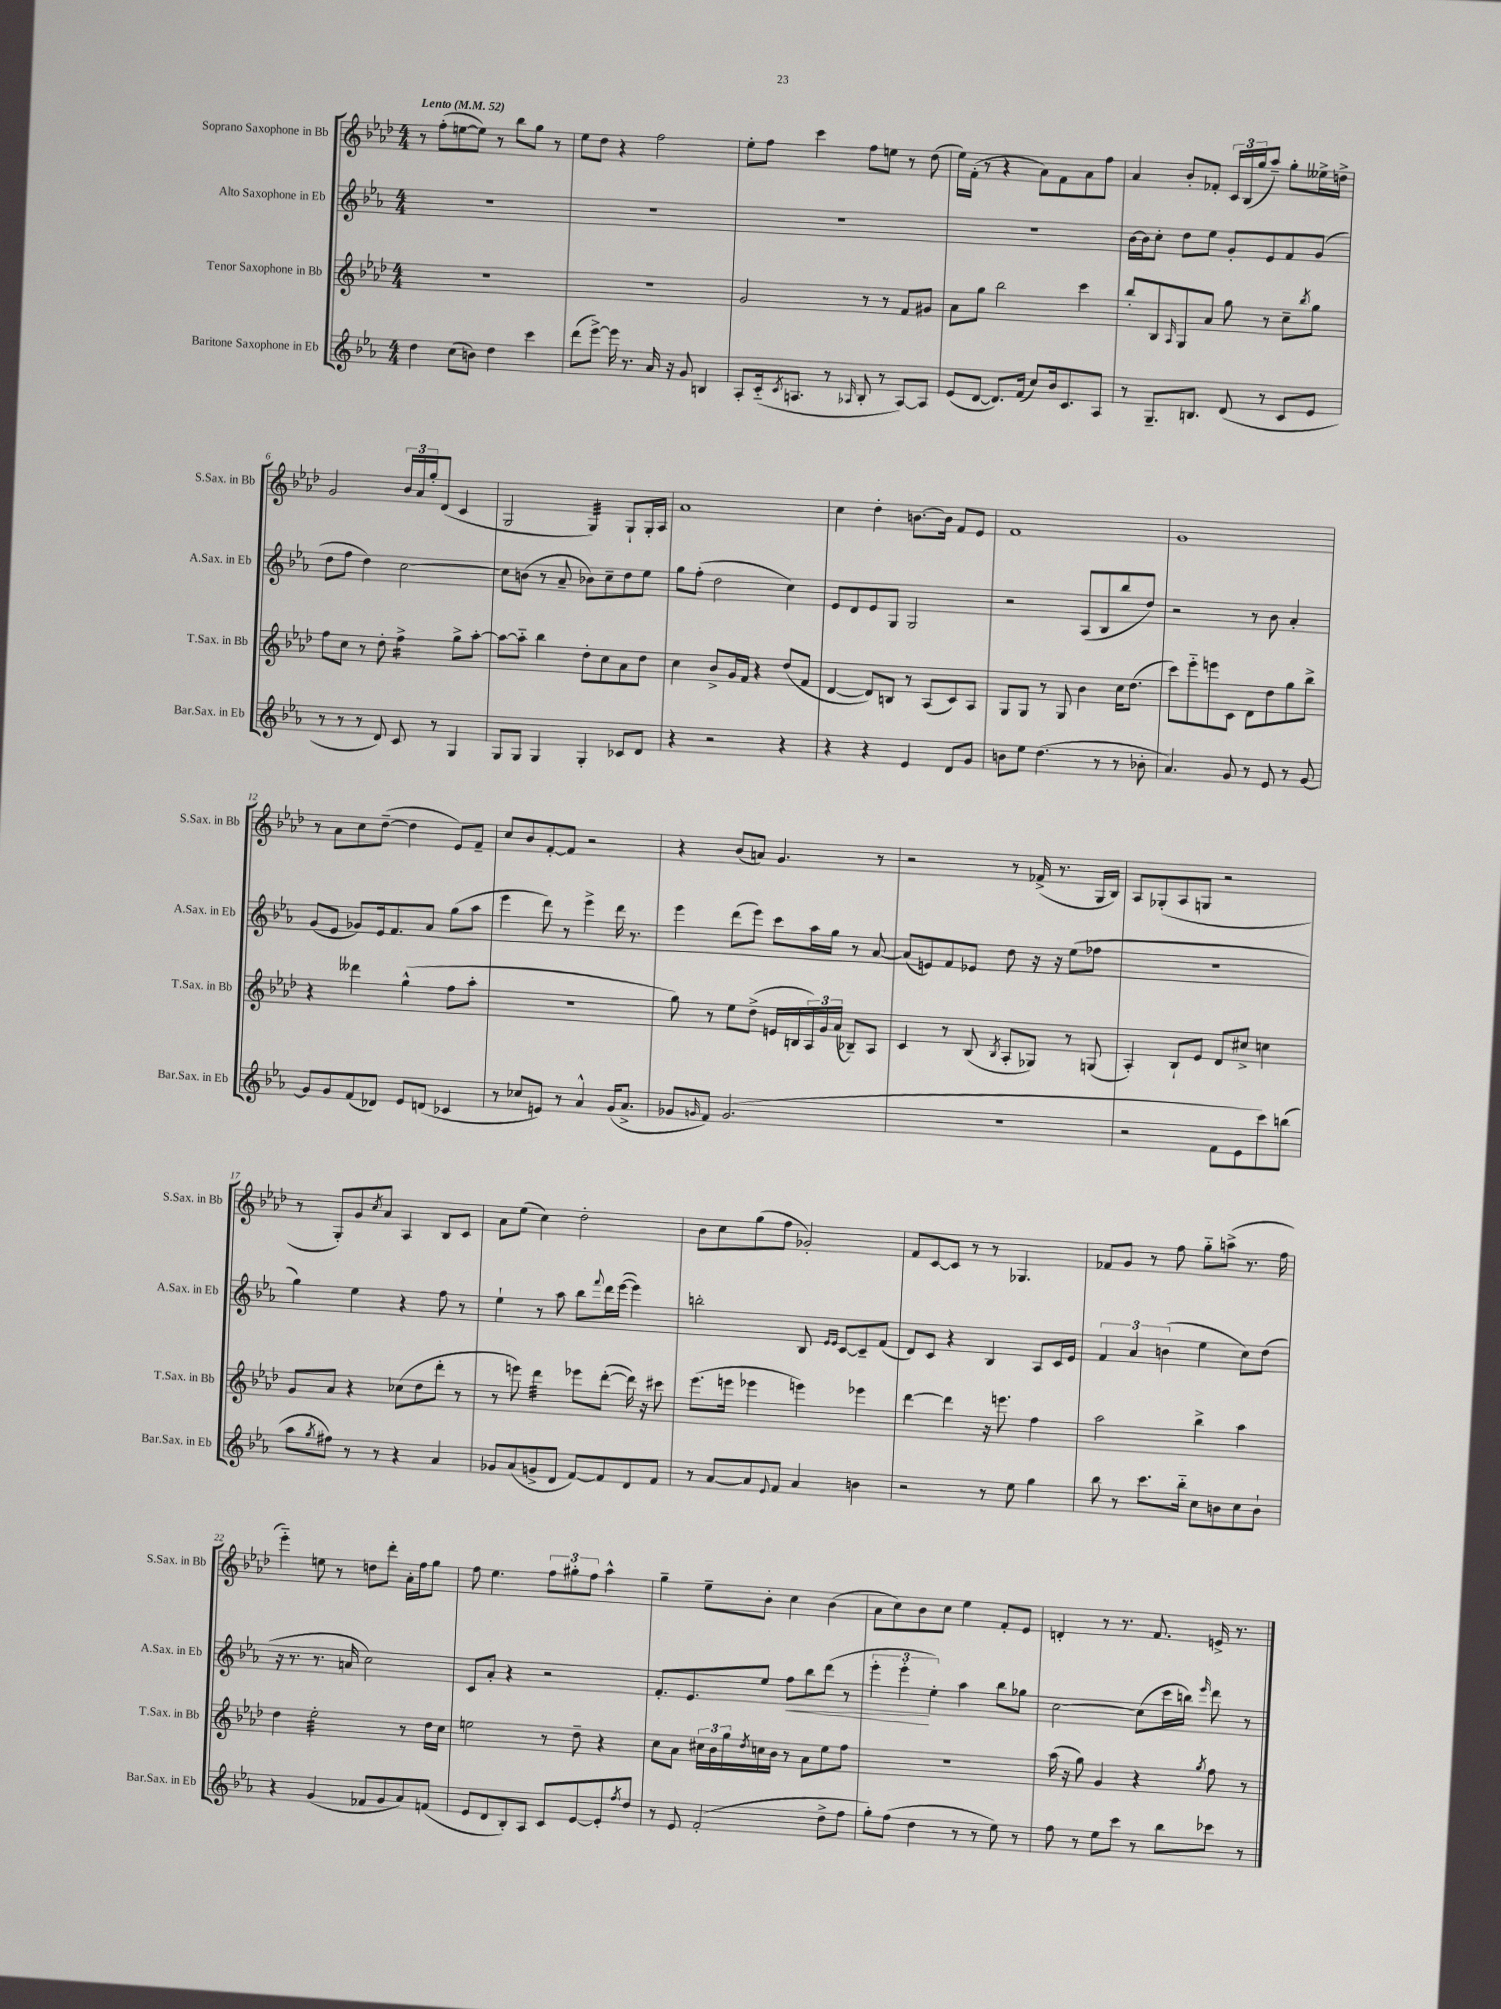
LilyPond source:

<<
\new StaffGroup <<
\new Staff = "s0" \with { instrumentName = "Soprano Saxophone in Bb" shortInstrumentName = "S.Sax. in Bb" } {
    \clef treble \key aes \major \numericTimeSignature \time 4/4 \tempo "Lento" 4 = 52
    r8 f''8-.( e''8~ e''8) r8 bes''8 g''8 r8 |
    ees''8 des''8 r4 f''2 |
    ees''8-. f''8 c'''4 f''8 e''8 r8 des''8( |
    ees''16) f'16-.( r8 r4 aes'8) f'8 aes'8 f''8 |
    aes'4 bes'8-. fes'8-. \tuplet 3/2 { c'16 bes16( g''16 } aes''8--) g''8-. eeses''16-> d''16-> |
    g'2 \tuplet 3/2 { bes'16 aes'16 g''16-. } des'8( c'4 |
    g2 g4:32) g8-! g16-. aes16 |
    aes'1 |
    c''4 des''4-. b'8.~ b'16 f'8 ees'8 |
    f'1 |
    g'1 |
    r8 aes'8 c''8 des''8~--( des''4 ees'8) f'8-- |
    c''8 bes'8 f'8~-. f'8 r2 |
    r4 bes'8( a'8) g'4. r8 |
    r2 r8 fes'16->( r8. g16 bes16) |
    aes8 ges8-.( aes8 g8 r2 |
    r8 g8-.) g'8 \acciaccatura { c''8 } aes'8 aes4 bes8 c'8 |
    aes'8 ees''8( c''4) des''2-. |
    bes'8 c''8 g''8( f''8 ges'2-.) |
    f'8 c'8~ c'8 r8 r8 ges4. |
    fes'8 g'8 r8 f''8 g''8-_ a''8->( r8. f''16 |
    ees'''4-_) e''8 r8 d''8 des'''8-. aes'16-. f''16 g''8 |
    f''8 ees''4. \tuplet 3/2 { f''8 gis''8-. f''8 } aes''4-^ |
    g''4-- ees''8-- bes'8-. c''4 bes'4( |
    aes'8 c''8) bes'8 c''8 ees''4 f'8-. ees'8 |
    d'4-. r8 r8. f'8. e'16-> r8. \bar "|." |
}
\new Staff = "s1" \with { instrumentName = "Alto Saxophone in Eb" shortInstrumentName = "A.Sax. in Eb" } {
    \clef treble \key ees \major \numericTimeSignature \time 4/4
    R1 |
    R1 |
    R1 |
    R1 |
    bes'16~ bes'16 c''8-. d''8 ees''8 g'8-. ees'8 f'8 g'8( |
    d''8 f''8 d''4) c''2~ |
    c''8 b'8( r8 aes'8-- bes'8) c''8-- d''8 ees''8 |
    g''8 f''8-.( d''2 c''4) |
    ees'8 d'8 ees'8 g8 g2 |
    r2 aes8( bes8 bes''8 d''8) |
    r2 r8 bes'8 aes'4-. |
    g'8( ees'8 ges'8) ees'16 f'8. aes'8 g''8( aes''8 |
    ees'''4 d'''8) r8 ees'''4-> d'''16 r8. |
    ees'''4 d'''8( ees'''8) c'''8 aes''16 g''16 r8 aes'8~ |
    aes'8( e'8) f'8 ees'8 d''8 r16 r16 ees''8( fes''8 |
    R1 |
    g''4) ees''4 r4 f''8 r8 |
    ees''4-! r8 aes''8 bes''8 \appoggiatura { f'''8 } d'''16 ees'''16~( ees'''4) |
    b''2-. bes8 \grace { ees'16 ees'16 } c'8~ c'8-- f'8( |
    d'8) c'8 r4 bes4 aes8 c'16 ees'16 |
    \tuplet 3/2 { f'4 aes'4 b'4( } ees''4 c''8) d''8( |
    r16 r8. r8. a'16 c''2) |
    c'8 aes'8-. r4 r2 |
    f'8.-. ees'8. ees''8 f''8\< bes''8 d'''8( r8 |
    \tuplet 3/2 { ees'''4-. ees'''4-.\! ees''4-.) } aes''4 bes''8 ges''8 |
    c''2~ c''8( c'''16 b''16) \grace { ees'''16 } d'''8 r8 \bar "|." |
}
\new Staff = "s2" \with { instrumentName = "Tenor Saxophone in Bb" shortInstrumentName = "T.Sax. in Bb" } {
    \clef treble \key aes \major \numericTimeSignature \time 4/4
    R1 |
    R1 |
    g'2 r8 r8 f'8 gis'8 |
    aes'8 g''8 bes''2 c'''4 |
    bes''8-. bes8 \grace { aes16 } g8 aes'8 g''8 r8 c''8-- \acciaccatura { bes''8 } g''8 |
    f''8 c''8 r8 des''8-. f''4:16-> g''8-> aes''8~-. |
    aes''8~ aes''8-_ bes''4 des''8-. c''8 aes'8 des''8 |
    c''4 bes'8-> g'16 f'16 r4 des''8( f'8 |
    des'4~ des'8) b8 r8 aes8( c'8) aes8 |
    g8 g8 r8 g8 bes'4 c''16 des''8.( |
    c'''8) ees'''8-_ e'''8 c'8 des'8 des''8 g''8 bes''8-> |
    r4 deses'''4 g''4-^( f''8 aes''8-. |
    R1 |
    g''8) r8 ees''8 des''8->( e'16 b16 \tuplet 3/2 { aes16) g'16 aes'16( } bes8--) aes8 |
    c'4 r8 bes8( \acciaccatura { bes8 } aes8-. ges8) r8 g8( |
    aes4-.) bes8-! ees'8 des'8 cis''8-> c''4 |
    g'8 aes'8 r4 ces''8( des''8 des'''8-. r8 |
    r8 e'''8) des'''4:32 ees'''8 des'''8~-.( des'''16) r16 cis'''8 |
    ees'''8.( e'''16 ees'''4 e'''4) ees'''4 |
    des'''4~ des'''4 r16 e'''8. f''4 |
    aes''2 bes''4-> aes''4 |
    des''4 ees''2:32-. r8 des''16 c''16 |
    e''2 r8 des''8-- r4 |
    c''8 aes'8 \tuplet 3/2 { cis''16 bes'16 g''16 } \acciaccatura { des''8 } c''16 bes'16 r8 aes'8 ees''8 f''8 |
    R1 |
    aes''16( r16 g''8) g'4 r4 \acciaccatura { g''8 } f''8 r8 \bar "|." |
}
\new Staff = "s3" \with { instrumentName = "Baritone Saxophone in Eb" shortInstrumentName = "Bar.Sax. in Eb" } {
    \clef treble \key ees \major \numericTimeSignature \time 4/4
    d''4 c''8( b'8) d''4 c'''4 |
    d'''8( ees'''8~->) ees'''16 r8. aes'16 r16 g'8 b4 |
    aes8-. c'16-_( \acciaccatura { c'8 } a8. r8 \grace { aes16 } bes8-. r8 aes8~) aes8 |
    ees'8( d'8~ d'8.) f'16( c''8) bes'16 c'8. aes8 |
    r8 g8.-- b8. d'8( r8 c'8 ees'8 |
    r8 r8 r8 d'8) c'8 r8 g4 |
    g8 g8 g4 g4-. ces'8 d'8 |
    r4 r2 r4 |
    r4 r4 ees'4 d'8 g'8 |
    b'8 ees''8 d''4.( r8 r8 bes'8-. |
    aes'4.) g'8 r8 ees'8 r8 g'8~ |
    g'8 g'8 f'8( des'8) ees'8 d'8( ces'4 |
    r8 ces''8 e'8) r8 aes'4-^ g'16( aes'8.-> |
    ges'8 \grace { g'16 } f'8) g'2.( |
    R1 |
    r2 f'8 ees'8 c'''8) b''8( |
    aes''8 \acciaccatura { g''8 } fis''8) r8 r8 r4 aes'4 |
    ges'8 aes'8( g'8-> d'8 f'8~) f'8 d'8 f'8 |
    r8 aes'8~ aes'8 \appoggiatura { ees'8 } f'8 aes'4 b'4 |
    r2 r8 ees''8 g''4 |
    bes''8 r8 c'''8. bes''16-_ c''8 b'8 c''8 b'8-! |
    r4 g'4( fes'8 g'8 aes'8) f'8( |
    ees'8 d'8 bes8-.) aes8 c'8 ees'8~ ees'8-. \acciaccatura { f''8 } d''8 |
    r8 ees'8 f'2-.( d''8-> f''8 |
    g''8-.) f''8( d''4 r8 r8 ees''8) r8 |
    f''8 r8 ees''8 c'''8 r8 bes''8 ces'''8 r8 \bar "|." |
}
>>
>>
